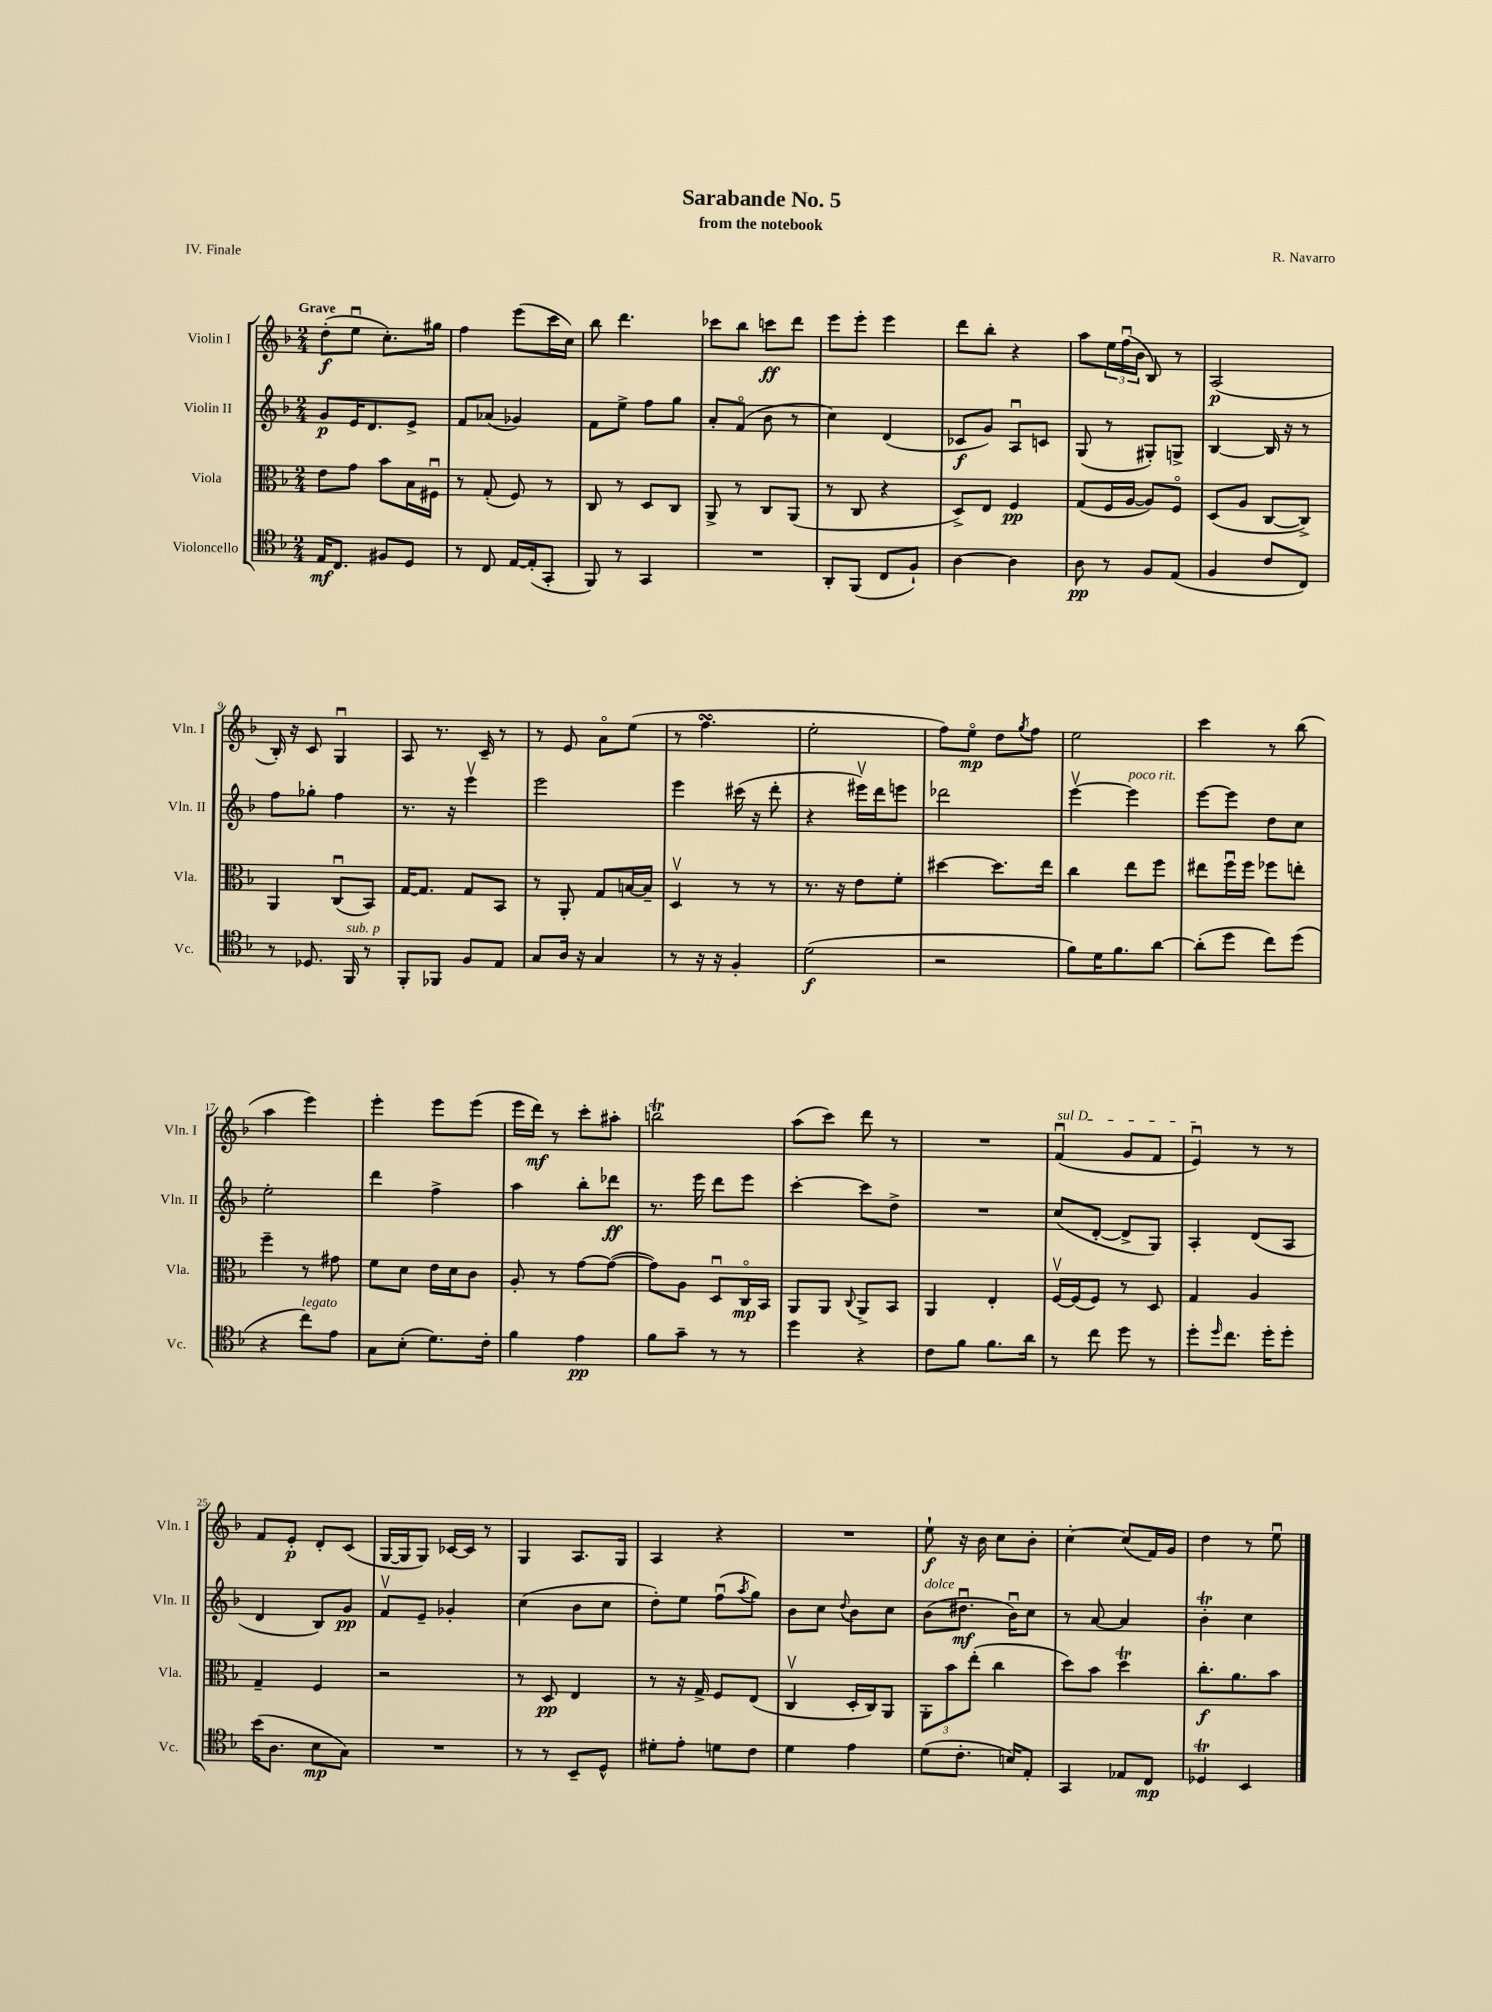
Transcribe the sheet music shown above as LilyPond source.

\header { title = "Sarabande No. 5" composer = "R. Navarro" subtitle = "from the notebook" piece = "IV. Finale" }
<<
\new StaffGroup <<
\new Staff = "s0" \with { instrumentName = "Violin I" shortInstrumentName = "Vln. I" } {
    \clef treble \key f \major \numericTimeSignature \time 2/4 \tempo "Grave"
    d''8-.\f( e''8\downbow c''8.-.) gis''16 |
    f''4 e'''8( c'''16 c''16) |
    bes''8 d'''4. |
    ces'''8 bes''8 c'''8\ff d'''8 |
    e'''8 e'''8-. e'''4 |
    d'''8 bes''8-. r4 |
    a''8 \tuplet 3/2 { e''16 f''16\downbow( bes'16 } bes8) r8 |
    a2\p( |
    bes16-.) r16 c'8 g4\downbow |
    a8 r8. c'16-- r8 |
    r8 e'8 a'8\flageolet e''8( |
    r8 f''4.\turn |
    e''2-. |
    f''8) e''8\flageolet\mp d''8 \acciaccatura { g''8 } f''8 |
    e''2 |
    c'''4 r8 bes''8( |
    a''4 e'''4) |
    e'''4-. e'''8 e'''8( |
    e'''16 d'''16\mf) r8 c'''8-. ais''8-. |
    b''2\trill |
    a''8( c'''8) d'''8 r8 |
    R2 |
    \once \override TextSpanner.bound-details.left.text = \markup { \italic "sul D" } f'4\downbow\startTextSpan( g'8 f'8 |
    e'4\downbow\stopTextSpan) r8 r8 |
    f'8 e'8-.\p d'8-. c'8( |
    g16~ g16 g8) ces'16~ ces'16 r8 |
    g4 a8. g16 |
    a4 r4 |
    R2 |
    e''8-!\f r16 bes'16 c''8 bes'8-. |
    c''4~-. c''8( f'16) g'16 |
    d''4 r8 e''8\downbow \bar "|." |
}
\new Staff = "s1" \with { instrumentName = "Violin II" shortInstrumentName = "Vln. II" } {
    \clef treble \key f \major \numericTimeSignature \time 2/4
    g'8\p e'16 d'8. e'8-> |
    f'8 aes'8( ges'4) |
    f'8 e''8-> f''8 g''8 |
    a'8-. f'8\flageolet( bes'8 r8 |
    c''4) d'4( |
    ces'8\f g'8) a8\downbow c'8 |
    g8( r8 gis8-.) g8-> |
    bes4~ bes16 r16 r8 |
    f''8 ges''8-. f''4 |
    r8. r16 e'''4\upbow |
    e'''2 |
    e'''4 cis'''16( r16 d'''8-. |
    r4 eis'''16\upbow) d'''16 e'''8 |
    des'''2 |
    e'''4~\upbow e'''4^\markup { \italic "poco rit." } |
    e'''8~ e'''8 d''8 c''8 |
    e''2-. |
    d'''4 f''4-> |
    a''4 bes''8-. des'''8\ff |
    r8. e'''16 d'''8 e'''8 |
    c'''4~-. c'''8 d''8-> |
    R2 |
    c''8( d'8~-. d'8-> g8) |
    a4-. d'8( a8 |
    d'4 bes8) g'8\pp |
    f'8\upbow e'8-- ges'4-. |
    c''4( bes'8 c''8 |
    d''8-.) e''8 f''8\downbow( \acciaccatura { a''8 } g''8) |
    bes'8 c''8 \appoggiatura { d''8 } bes'8 c''8 |
    bes'8^\markup { \italic "dolce" }( dis''8.\downbow\mf bes'16\downbow) c''8 |
    r8 a'8~ a'4 |
    bes'4-.\trill c''4 \bar "|." |
}
\new Staff = "s2" \with { instrumentName = "Viola" shortInstrumentName = "Vla." } {
    \clef alto \key f \major \numericTimeSignature \time 2/4
    e'8 g'8 bes'8 bes16 fis16\downbow |
    r8 g8-.( f8) r8 |
    c8 r8 d8 c8 |
    a,8-> r8 c8 a,8( |
    r8 c8 r4 |
    d8->) e8 f4\pp |
    g8( f16 a16~ a8) f8\flageolet |
    d8( a8 c8~ c8->) |
    a,4 c8\downbow( bes,8) |
    g16~ g8. g8 bes,8 |
    r8 a,8-. g8 b16~ b16-- |
    d4\upbow r8 r8 |
    r8. r16 e'8 f'8-. |
    dis''4~ dis''8. e''16 |
    c''4 e''8 f''8 |
    eis''8 f''16\downbow f''16 fes''8 e''8-. |
    f''4-- r8 gis'8 |
    f'8 d'8 e'16 d'16 c'8 |
    a8-. r8 g'8~ g'8~( |
    g'8) a8 d8\downbow c16\flageolet\mp bes,16 |
    a,8 a,8 \appoggiatura { c8 } a,8-> bes,8 |
    a,4 e4-. |
    f16~\upbow f16( f8) r8 d8 |
    g4 a4 |
    g4-- f4 |
    r2 |
    r8 d8\pp e4 |
    r8 r16 g16-> f8 e8( |
    c4\upbow d16-. c16) a,8 |
    \tuplet 3/2 { a,8-. bes'8 e''8-.( } c''4 |
    d''8) bes'8 d''4\trill |
    c''8.-.\f a'8. bes'8 \bar "|." |
}
\new Staff = "s3" \with { instrumentName = "Violoncello" shortInstrumentName = "Vc." } {
    \clef tenor \key f \major \numericTimeSignature \time 2/4
    e16\mf c8. fis8 d8 |
    r8 c8 e16~ e16-.( g,8-. |
    f,8) r8 g,4 |
    R2 |
    a,8-. f,8( c8 f8-!) |
    a4~ a4 |
    a8\pp r8 f8 e8( |
    f4 c'8 c8) |
    r8 des8. f,16^\markup { \italic "sub. p" } r8 |
    f,8-. fes,8 f8 e8 |
    g8 a16 r16 g4 |
    r8 r16 r16 f4-. |
    d'2\f( |
    r2 |
    f'8) d'16 f'8. a'8~ |
    a'8-.( d''8 c''8) d''8( |
    r4 c''8^\markup { \italic "legato" }) e'8 |
    g8 bes8-.( d'8.) c'16-. |
    f'4 e'4\pp |
    f'8 g'8-- r8 r8 |
    d''4 r4 |
    c'8 f'8 f'8. a'16 |
    r8 c''8 d''8 r8 |
    d''8-. \grace { d''16 } c''8. d''16-. d''8-. |
    bes'16( a8. bes8\mp g8) |
    R2 |
    r8 r8 bes,8-- d8-^ |
    dis'8-. e'8-. d'8 c'8 |
    d'4 e'4 |
    d'8( c'8.-. b16) e8-. |
    g,4 ees8 c8\mp |
    des4\trill bes,4 \bar "|." |
}
>>
>>
